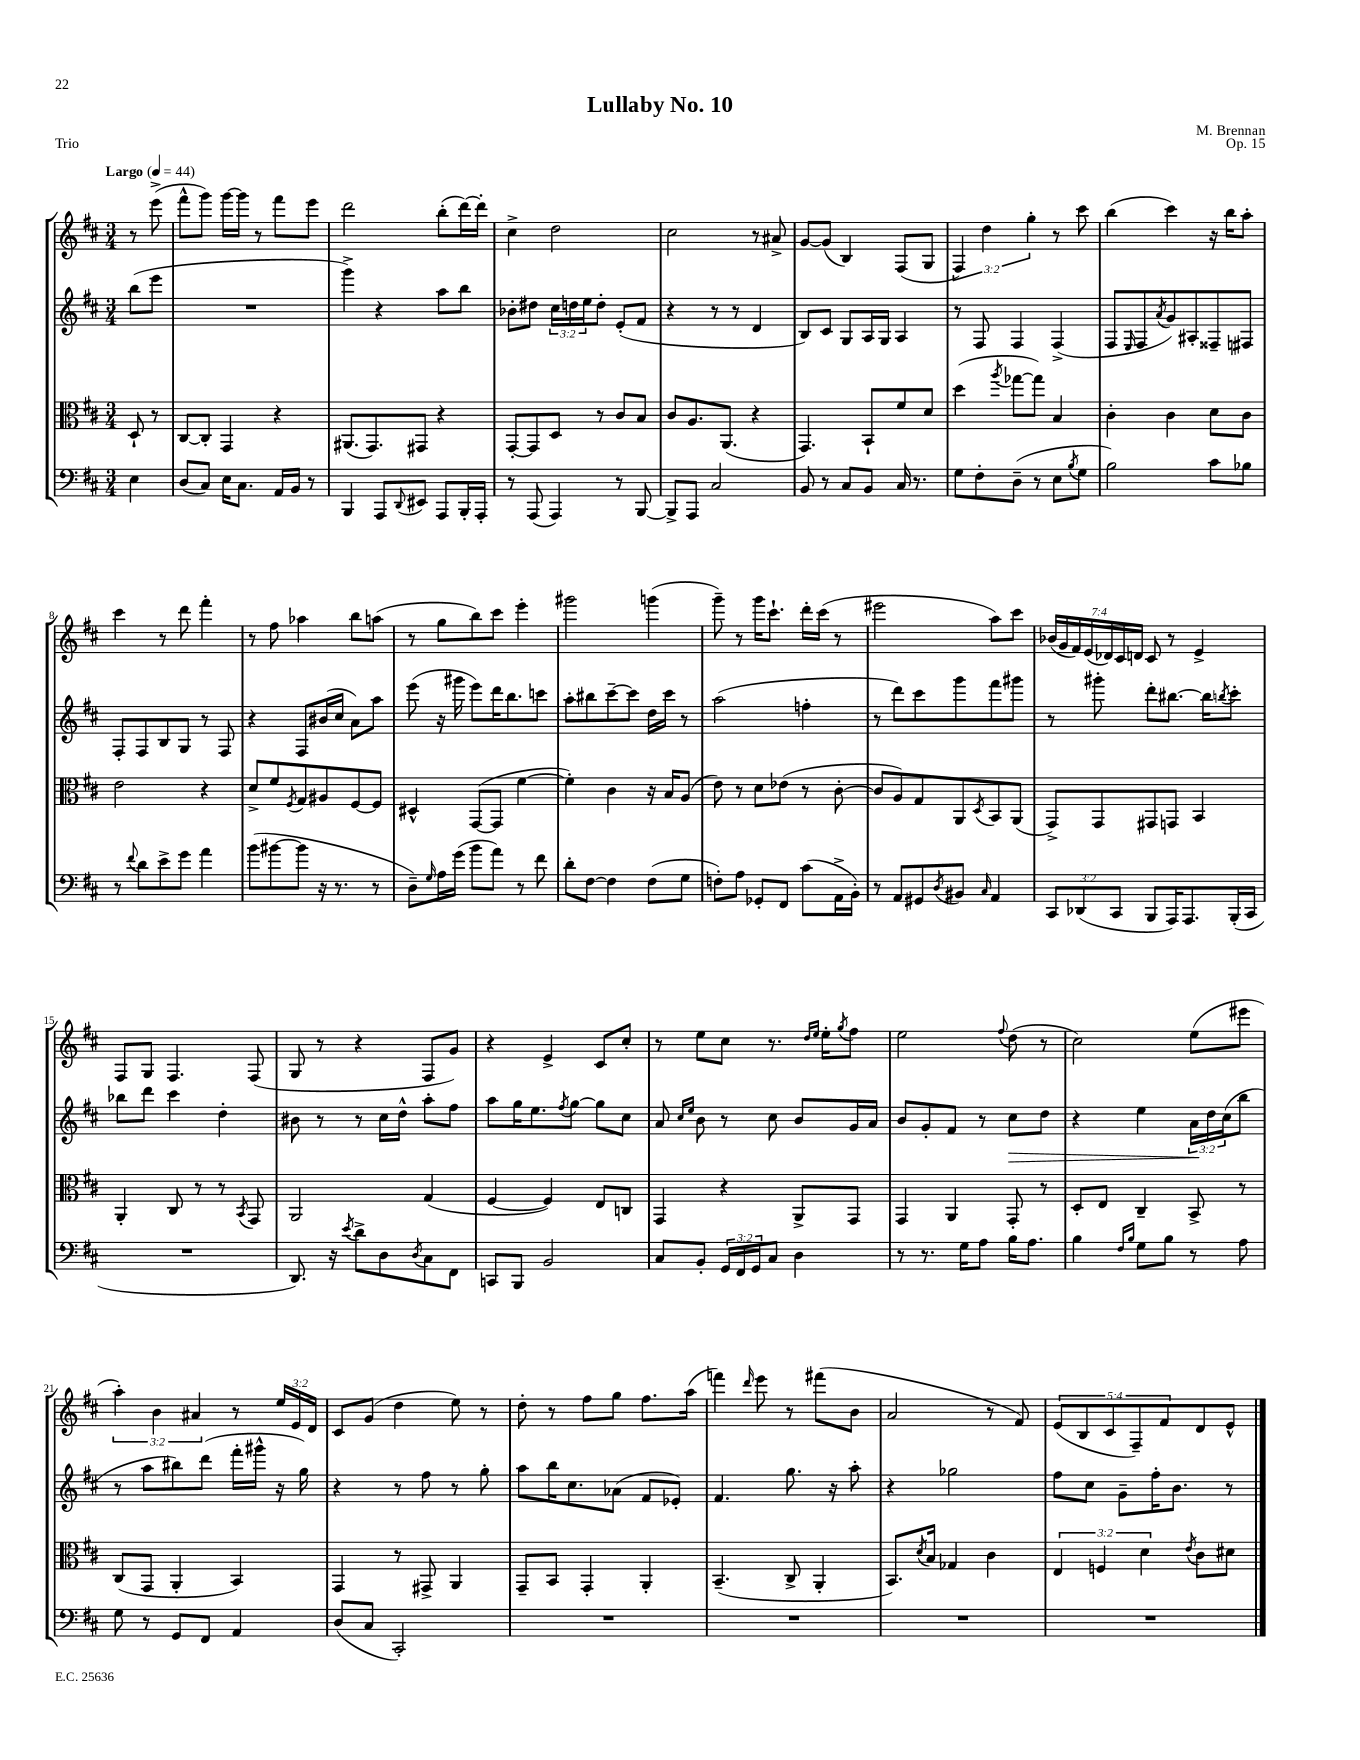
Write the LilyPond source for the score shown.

\header { title = "Lullaby No. 10" composer = "M. Brennan" opus = "Op. 15" piece = "Trio" }
<<
\new StaffGroup <<
\new Staff = "s0" {
    \clef treble \key d \major \numericTimeSignature \time 3/4 \override Staff.TupletNumber.text = #tuplet-number::calc-fraction-text \partial 4 \tempo "Largo" 4 = 44
    r8 e'''8->( |
    fis'''8-^ g'''8) g'''16~ g'''16 r8 fis'''8 e'''8 |
    d'''2 b''8-.( d'''16~) d'''16-. |
    cis''4-> d''2 |
    cis''2 r8 ais'8-> |
    g'8~ g'8( b4) fis8( g8 |
    \tuplet 3/2 { fis4) d''4 g''4-. } r8 cis'''8 |
    b''4( cis'''4) r16 b''16 a''8-. |
    cis'''4 r8 d'''8 fis'''4-. |
    r8 fis''8 aes''4 b''8 a''8( |
    r8 g''8 b''8) cis'''8 e'''4-. |
    gis'''2 g'''4( |
    g'''8--) r8 g'''16 cis'''8.-! d'''16-. cis'''16( r8 |
    eis'''2 a''8) cis'''8 |
    \tuplet 7/4 { bes'16( g'16 fis'16) e'16( des'16) cis'16 d'16 } cis'8 r8 e'4-> |
    fis8 g8 fis4. fis8( |
    g8 r8 r4 fis8 g'8) |
    r4 e'4-> cis'8 cis''8-. |
    r8 e''8 cis''8 r8. \grace { d''16 e''16 } e''16-. \acciaccatura { g''8 } fis''8 |
    e''2 \appoggiatura { fis''8 } d''8( r8 |
    cis''2) e''8( eis'''8 |
    \tuplet 3/2 { a''4-.) b'4 ais'4 } r8 \tuplet 3/2 { e''16 e'16 d'16 } |
    cis'8 g'8( d''4 e''8) r8 |
    d''8-. r8 fis''8 g''8 fis''8. a''16( |
    f'''4) \grace { d'''16 } e'''8 r8 fis'''8( b'8 |
    a'2 r8 fis'8) |
    \tuplet 5/4 { e'8( b8 cis'8 fis8--) fis'8 } d'8 e'8-^ \bar "|." |
}
\new Staff = "s1" {
    \clef treble \key d \major \numericTimeSignature \time 3/4 \override Staff.TupletNumber.text = #tuplet-number::calc-fraction-text \partial 4
    b''8( e'''8 |
    R2. |
    g'''4->) r4 a''8 b''8 |
    bes'8-. dis''8 \tuplet 3/2 { cis''16 d''16 e''16 } d''8-. e'8-.( fis'8 |
    r4 r8 r8 d'4 |
    b8) cis'8 g8 a16 g16 a4 |
    r8 fis8 fis4 fis4->( |
    fis8 \grace { e16 } fis8 \acciaccatura { a'8 } g'8) ais8-. fisis8-- fis8 |
    fis8-. fis8 b8 g8 r8 fis8 |
    r4 fis8 bis'16( cis''16 a'8) a''8 |
    e'''8( r16 gis'''16 e'''8) d'''16 b''8. c'''8 |
    a''8-. bis''8 cis'''8~-- cis'''8 d''16 cis'''16 r8 |
    a''2( f''4-. |
    r8 d'''8) cis'''8 g'''8 fis'''8 gis'''8 |
    r8 gis'''8-. d'''8-. bis''8.~ bis''16 \acciaccatura { b''8 } cis'''8-. |
    bes''8 d'''8 cis'''4 d''4-. |
    bis'8 r8 r8 cis''16 d''16-^ a''8-. fis''8 |
    a''8 g''16 e''8. \acciaccatura { fis''8 } g''8~ g''8 cis''8 |
    a'8 \grace { cis''16 e''16 } b'8 r8 cis''8 b'8 g'16 a'16 |
    b'8 g'8-. fis'8 r8 cis''8\> d''8 |
    r4 e''4 \tuplet 3/2 { a'16\! d''16 cis''16( } b''8 |
    r8 a''8 bis''8) d'''8( fis'''16-. gis'''16-^ r16 g''16) |
    r4 r8 fis''8 r8 g''8-. |
    a''8 b''16 cis''8. aes'8( fis'8 ees'8-.) |
    fis'4. g''8. r16 a''8-. |
    r4 ges''2 |
    fis''8 cis''8 g'8-- fis''16-. b'8. r8 \bar "|." |
}
\new Staff = "s2" {
    \clef alto \key d \major \numericTimeSignature \time 3/4 \override Staff.TupletNumber.text = #tuplet-number::calc-fraction-text \partial 4
    d8-! r8 |
    cis8~ cis8-. g,4 r4 |
    ais,8.( g,8.) gis,8 r4 |
    g,8~-. g,8 d8 r8 cis'8 b8 |
    cis'8 a8. a,8.( r4 |
    g,4.) b,8-! fis'8 d'8 |
    d''4( \acciaccatura { a''8 } ges''8~ ges''8) b4 |
    cis'4-. cis'4 d'8 cis'8 |
    e'2 r4 |
    d'8-> fis'8 \acciaccatura { fis8 } g8 ais8 fis8~ fis8 |
    dis4-^ g,8~( g,8 fis'4~ |
    fis'4-.) cis'4 r16 b16 a8( |
    e'8) r8 d'8 ees'8( r8 cis'8~-. |
    cis'8 a8) g8 a,8 \acciaccatura { d8 } b,8 a,8( |
    g,8->) g,8 gis,8 g,8 b,4 |
    a,4-. cis8 r8 r8 \acciaccatura { b,8 } g,8 |
    a,2 g4( |
    fis4~ fis4) e8 c8 |
    g,4 r4 a,8-> g,8 |
    g,4 a,4 g,8-. r8 |
    d8-. e8 cis4-- b,8-> r8 |
    cis8( g,8 a,4-. b,4) |
    g,4 r8 gis,8-> a,4 |
    g,8-- b,8 g,4-. a,4-. |
    b,4.--( cis8-> a,4-. |
    b,8.) \acciaccatura { d'8 } b16 ges4 cis'4 |
    \tuplet 3/2 { e4 f4 d'4 } \acciaccatura { e'8 } cis'8 dis'8 \bar "|." |
}
\new Staff = "s3" {
    \clef bass \key d \major \numericTimeSignature \time 3/4 \override Staff.TupletNumber.text = #tuplet-number::calc-fraction-text \partial 4
    e4 |
    d8( cis8) e16 cis8. a,16 b,16 r8 |
    b,,4 a,,8 \appoggiatura { d,8 } eis,8 a,,8 b,,16-. a,,16-. |
    r8 a,,8( a,,4) r8 b,,8~ |
    b,,8-> a,,8 cis2 |
    b,8 r8 cis8 b,8 cis16 r8. |
    g8 fis8-. d8--( r8 e8 \acciaccatura { b8 } g8 |
    b2) cis'8 bes8 |
    r8 \appoggiatura { fis'8 } d'8 e'8-> g'8 a'4 |
    b'8( bis'8~ bis'8 r16 r8. r8 |
    d8--) \grace { g16 } a16 g'16( b'8 a'8) r8 fis'8 |
    d'8-. fis8~ fis4 fis8( g8 |
    f8-.) a8 ges,8-. fis,8 cis'8( a,16-> b,16-.) |
    r8 a,8 gis,8 \acciaccatura { d8 } bis,8 \grace { cis16 } a,4 |
    \tuplet 3/2 { cis,8 des,8( cis,8 } b,,8 a,,16) a,,8. b,,16-.( cis,16 |
    R2. |
    d,8.) r16 \acciaccatura { e'8 } d'8-> d8 \acciaccatura { d8 } cis8 fis,8 |
    c,8 b,,8 b,2 |
    cis8 b,8-. \tuplet 3/2 { g,16 fis,16 g,16 } cis8 d4 |
    r8 r8. g16 a8 b16 a8. |
    b4 \grace { fis16 b16 } g8 b8 r8 a8 |
    g8 r8 g,8 fis,8 a,4 |
    d8( cis8 cis,2-.) |
    R2. |
    R2. |
    R2. |
    R2. \bar "|." |
}
>>
>>
